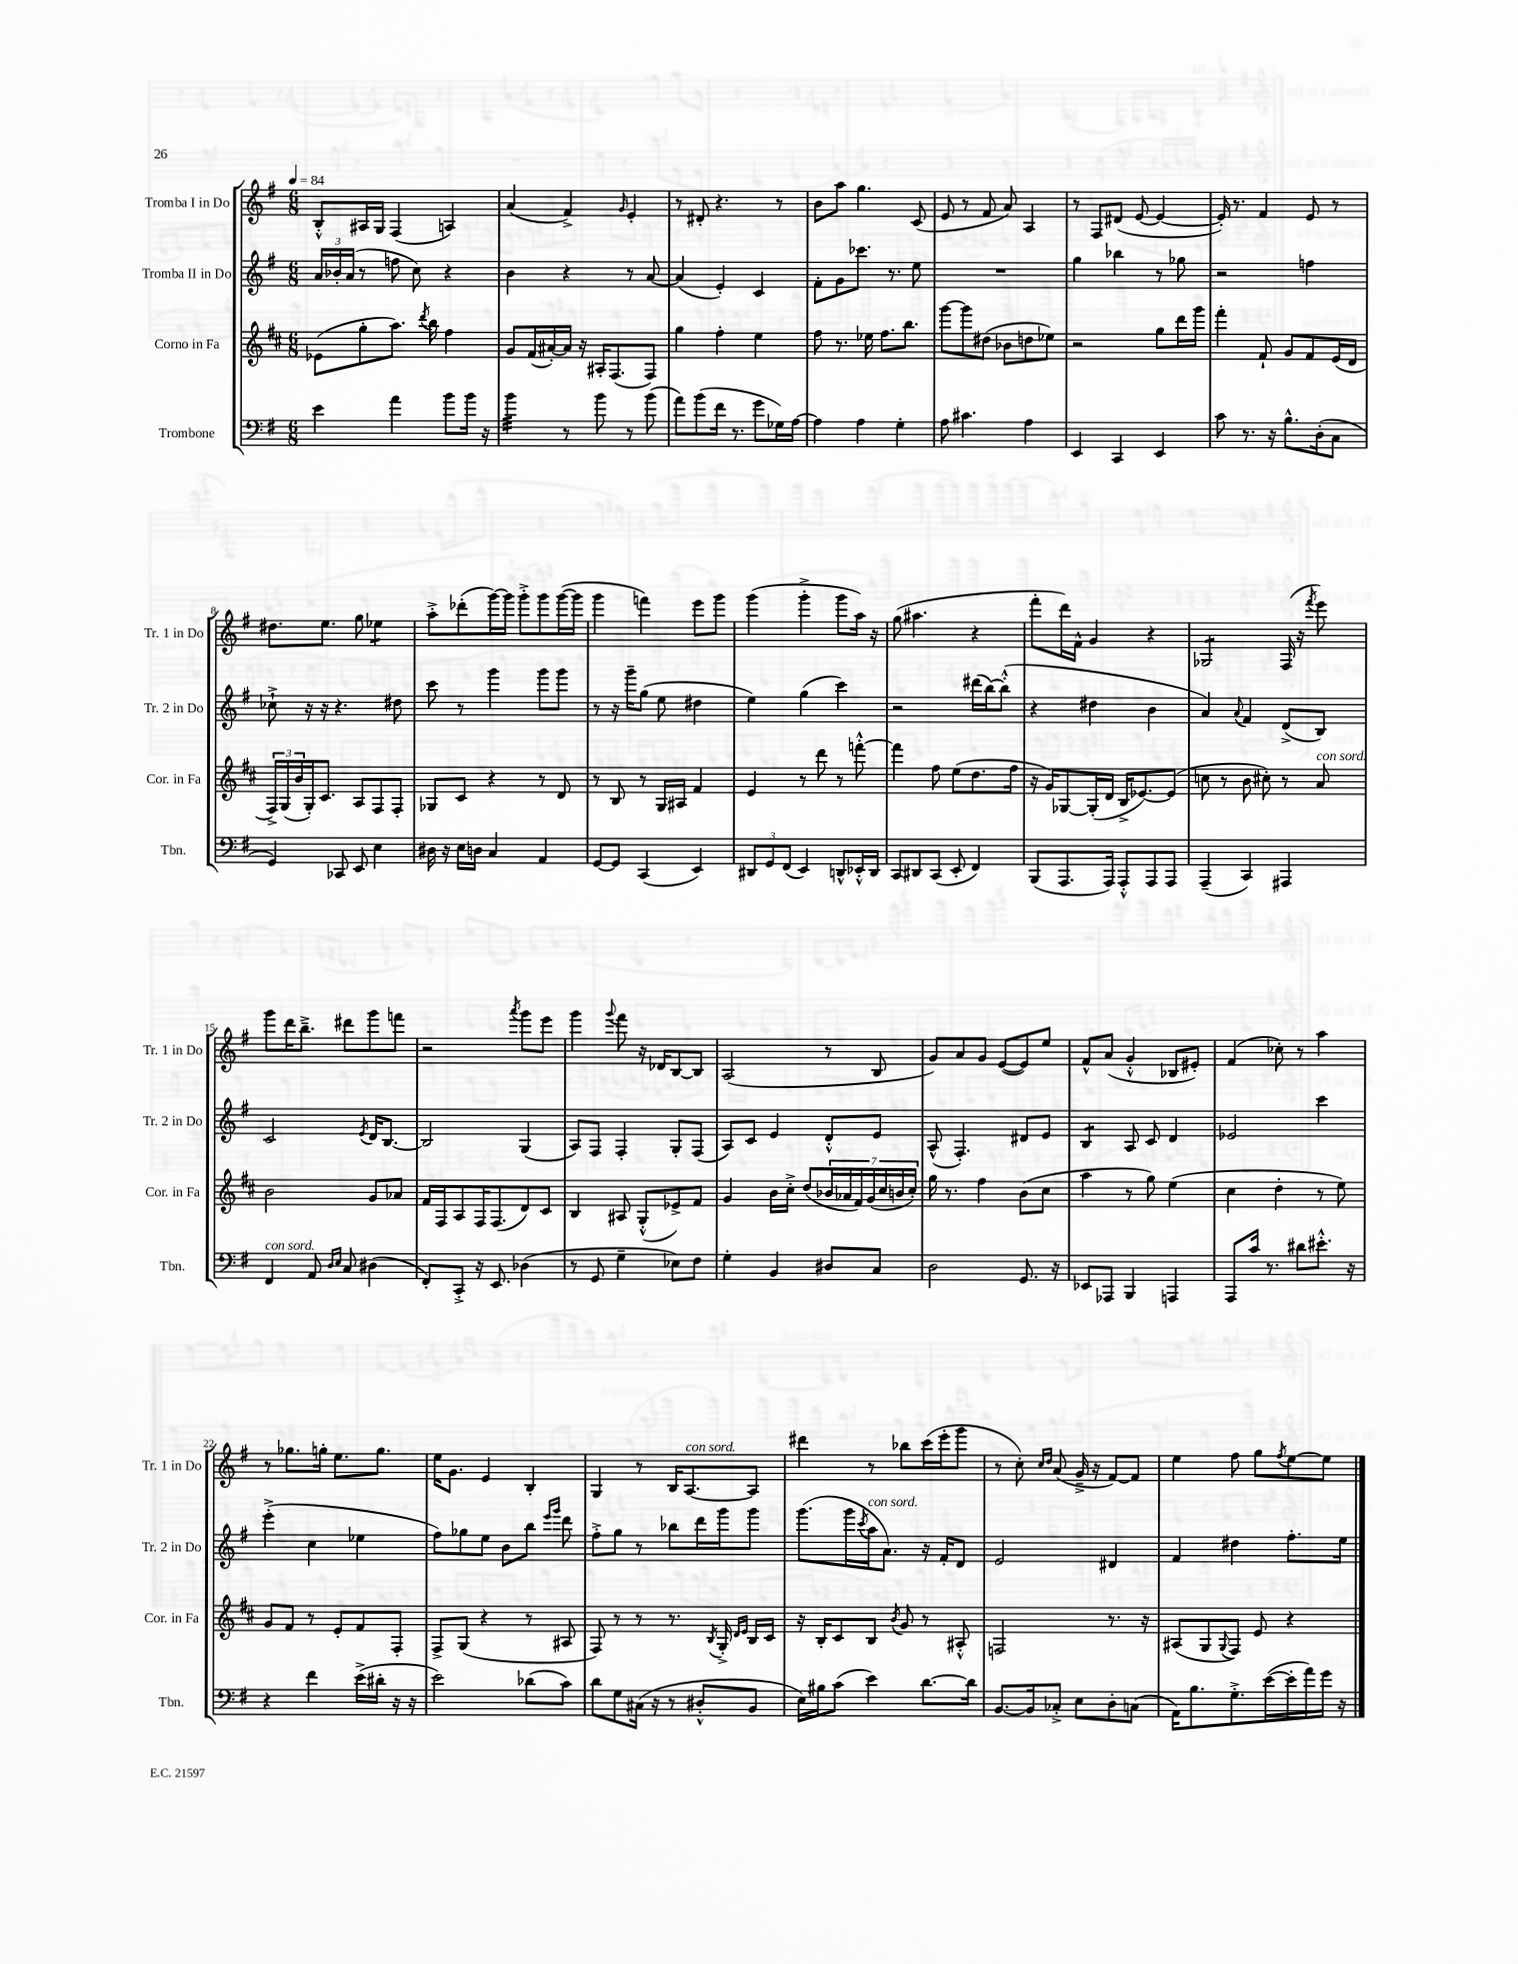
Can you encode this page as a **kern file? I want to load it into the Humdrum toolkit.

**kern	**kern	**kern	**kern
*staff4	*staff3	*staff2	*staff1
*clefF4	*clefG2	*clefG2	*clefG2
*k[f#]	*k[f#c#]	*k[f#]	*k[f#]
*M6/8	*M6/8	*M6/8	*M6/8
*MM84	*MM84	*MM84	*MM84
4e\	(8e-\L	24a/LL	8B'^^/L
.	.	24b-'/	.
.	.	(24a/JJ	.
.	8gg'\	8r	16A#/L
.	.	.	16G/JJ
4a\	8.aa\J)	8ff\	(4F#/
.	.	8cc\)	.
.	8qddd/	.	.
.	16bb\	.	.
8b\L	4ff#\	4r	4A/)
16b\Jk	.	.	.
16r	.	.	.
=	=	=	=
4b\	8g/L	4b\	(4a/
.	(16f#/L	.	.
.	[16a#'/)	.	.
8r	16a#/]JJ	4r	4f#^/)
.	16r	.	.
8b\	16A#'/LK	.	.
.	(8.F#/	.	.
.	.	.	16qqg/
8r	.	8r	4e'/
(8b\	8F#/J)	[8a/	.
=	=	=	=
8a\L)	4gg\	(4a/]	8r
(8b\	.	.	8d#'/
16f#\Jk	4ff#'\	4e'/)	4.r
8.r	.	.	.
8g\L	4ee\	4c/	.
16G-\L)	.	.	8r
[16A\JJ	.	.	.
=	=	=	=
4A\]	8ff#\	8f#'\L	8b\L
.	8.r	8g\	8aa\J
4A\	.	8.ccc-\J	4.gg\
.	16ee-\	.	.
.	8.ff#\L	.	.
.	.	8.r	.
4G'\	.	.	.
.	8.bb\J	.	.
.	.	8ee\	(8c/
=	=	=	=
8A\	[8ggg\L	2.r	8e/
4.c#\	8ggg\]	.	8r
.	(8dd#\J	.	8f#/
.	8b-\L	.	8a/)
4A\	8dd\	.	4A/
.	8ee-\J)	.	.
=	=	=	=
4EE/	2r	4gg\	8r
.	.	.	8F#/L
4CC/	.	4bb-\	(8d#/J
.	.	.	[8e/
4EE/	8gg\L	8r	4e/_
.	16ddd\L	8gg-\	.
.	16ggg\JJ	.	.
=	=	=	=
8c\	4fff#'\	2r	16e'/])
.	.	.	8.r
8.r	.	.	.
.	8f#`/	.	4f#/
16r	.	.	.
8.B^^\L	8g/L	.	.
.	8f#/	4ff\	8e/
(16D'\k	.	.	.
8C\J	(16e/L	.	8r
.	16d/JJ	.	.
=	=	=	=
4GG/)	24F#^/LL)	8cc-`^\	8.dd#\L
.	(24G/	.	.
.	24b/	.	.
.	16G'/J)	16r	.
.	8.c#/J	16r	8.ee\J
8CC-/	.	4.r	.
8EE/	8A/L	.	8gg\
4E\	8F#/	.	4ee-\
.	8F#'/J	8dd#\	.
=	=	=	=
16D#\	8G-/L	8ccc\	8aa'^\L
16r	.	.	.
16E\LL	8c#/J	8r	(8ddd-'\
16D\JJ	.	.	.
4C/	4r	4ggg\	[16ggg\L)
.	.	.	16ggg\]JJ
.	.	.	8ggg'^\L
4AA/	8r	8ggg\L	8ggg\
.	8d/	8ggg\J	([16ggg\L
.	.	.	16ggg\]JJ
=	=	=	=
[8GG/L	8r	8r	4ggg\
8GG/]J	8B/	16r	.
.	.	16ggg~\LK	.
(4CC/	8r	(8gg\J	4fff\)
.	16G/LL	8ee\	.
.	16A#/JJ	.	.
4EE/)	4f#/	4dd#\	8eee\L
.	.	.	8ggg\J
=	=	=	=
12DD#/L	4e/	4ee\)	(4ggg\
12GG/	.	.	.
(12FF#/J	.	.	.
4EE/)	8r	(4gg\	4ggg'^\
.	8ddd\	.	.
8DD^^/L	8r	4ccc\)	8ggg\L
16EE-'^^/L	[8fff'^^\	.	16aa\Jk)
16DD/JJ	.	.	16r
=	=	=	=
8CC/L	4fff\]	2r	(8gg\
8DD#/	.	.	4.aa#\
(8CC/J	8ff#\	.	.
8EE'/	(8ee\L	.	.
4FF#/)	8.dd\	(16ddd#\LL	4r
.	.	[16bb\J)	.
.	.	(8bb'^^\]J	.
.	16ff#\Jk	.	.
=	=	=	=
(8BBB/L	16r	4r	8fff#'\L
.	16g/LK)	.	.
8.AAA/	[8G-/	.	16ddd\L)
.	.	.	16f#^^\JJ
.	(16G-'/]L	4dd#\	4g/
16AAA/Jk)	16d/JJ	.	.
8AAA'^^/L	16B^/LK	.	.
.	[8.e-/)	.	.
8AAA/	.	4b\	4r
8AAA/J	(8e-/]J	.	.
=	=	=	=
(4AAA~/	8cc\	4a/)	2G-/
.	8r	.	.
.	.	8qqa/	.
4CC/)	8b\	4f#/	.
.	8cc#'\)	.	.
4AAA#/	8r	(8d^/L	(16F#/
.	.	.	16r
.	.	.	8qfff#/
.	8a/	8B/J)	8eee\)
=	=	=	=
4FF#/	2b\	2c/	8ggg\L
.	.	.	16ddd\K
.	.	.	8.bb~^\J
8AA/	.	.	.
16qqD/LL	.	.	.
16qqE/JJ	.	.	.
8C/	.	.	8ddd#\L
.	.	8qe/	.
(4D#\	8g/L	16d/LK	8ggg\
.	.	[8.B/J	.
.	8a-/J	.	8fff\J
=	=	=	=
8FF#'/L)	16f#/LL	2B/]	2r
.	16F#/J	.	.
8CC'^/J	8A/	.	.
16r	16F#/K	.	.
8.EE/	(8.F#/	.	.
.	.	.	8qaaa/
(4D-\	8d/)	(4G/	8ggg\L
.	8c#/J	.	8eee\J
=	=	=	=
8r	4B/	8A/L)	4ggg\
8GG/	.	8F#/J	.
.	.	.	8qqggg/
4G~\	8A#/	4F#'/	8fff#\
.	(8G'^^/L	.	16r
.	.	.	16d-/LK
8E-\L)	8e-^/)	8G'/L	[8B/
8F#\J	8f#/J	(8F#/J	8B/]J
=	=	=	=
4G'\	4g/	8A/L)	(2A/
.	.	8c/J	.
4BB/	16b\LL	4e/	.
.	16cc#'^\JJ	.	.
.	(8dd/L	.	.
8D#/L	28b-/L	8d'^^/L	8r
.	28a-/	.	.
.	28f#/)	.	.
.	(28g/	.	.
8C/J	.	8e/J	8B/
.	28cc#/	.	.
.	28b/	.	.
.	28cc#'/JJ)	.	.
=	=	=	=
2D\	16gg\	(8A^^/	8g/L)
.	8.r	.	.
.	.	4.F#'/)	8a/
.	4ff#\	.	8g/J
.	.	.	([8e/L
8.GG/	(8b\L	8d#/L	8e/])
.	8cc#\J	8e/J	8ee/J
16r	.	.	.
=	=	=	=
8EE-/L	4aa\	4B/	8f#^^/L
8AAA-/J	.	.	(8a/J
4BBB/	8r	8A/	4g'^^/
.	8gg\)	8c/	.
4AAA/	(4ee\	4d/	8B-/L
.	.	.	8e#'/J)
=	=	=	=
8AAA/L	4cc#\	2e-/	(4f#/
16c/Jk	.	.	.
8.r	.	.	.
.	4dd'\	.	8cc-'\)
8d#\L	.	.	8r
8.e#'^^\J	8r	4ccc\	4aa\
.	8ee\)	.	.
16r	.	.	.
=	=	=	=
4r	8g/L	(4eee'^\	8r
.	8f#/J	.	8.gg-\L
4f#\	8r	4cc\	.
.	.	.	16gg'\Jk
.	8e'/L	.	8.ee\L
(16e^\LL	8f#/	4ee-\	.
16d#'\JJ	.	.	8.gg\J
16r	8F#'/J	.	.
16r	.	.	.
=	=	=	=
2e\)	8F#^/L	8ff#\L)	16ee\LK
.	.	.	8.g\J
.	(8G/J	8gg-\	.
.	4r	8ee\J	4e/
.	.	8b\L	.
(8d-\L	8r	8bb\J	4B'/
.	.	16qqeee/LL	.
.	.	16qqggg/JJ	.
8c\J)	8A#/	8ddd\	.
=	=	=	=
8d\L	8F#/)	8ff#'^\L	4G/
8G\	8r	8gg\J	.
(16C#\Jk	8r	8r	8r
16r	.	.	.
8r	8.r	8bb-\L	16B/LK
.	.	.	[8.A/
8D#'^^/L	.	16ddd\L	.
.	8qB/	.	.
.	16G'^/	16ggg\J	.
.	16qqd/LL	.	.
.	16qqe/JJ	.	.
8BB/J	16B/LL	8ggg\J	8A/]J
.	16c#/JJ	.	.
=	=	=	=
16E\LL)	16r	(8.ggg\L	4ddd#\
16B#\J	16B'/LK	.	.
(8c\J	8c#/	.	.
.	.	16ggg\L	.
.	.	8qccc/	.
4e\)	8B/J	16aa\J	8r
.	.	8.a\J)	.
.	8qb/	.	.
.	8g/	.	8bb-\L
[8.d\L	8r	16r	(16ccc\L
.	.	16f#'/LK	16eee'\J
.	8A#'^^/	8d/J	8ggg\J
16d\]Jk	.	.	.
=	=	=	=
[8.BB/L	2F/	2e/	8r
.	.	.	8cc'\)
16BB/]k	.	.	.
.	.	.	16qqcc/LL
.	.	.	16qqdd/JJ
8C-'^/J	.	.	(8a/
8E\L	.	.	16g~^/
.	.	.	16r
8D'\	8.r	4d#/	[8f#/L)
(8C\J	.	.	8f#/]J
.	16r	.	.
=	=	=	=
16AA\LK)	(8A#/L	4f#/	4ee\
8.B\	.	.	.
.	8G/	.	.
.	8qqG/	.	.
8.G'^\	8F#/J)	4dd#\	8ff#\
.	8e/	.	8gg\L
([16e\L	.	.	.
.	.	.	8qff#/
16e'\]	4r	8.ff#'\L	[8ee\
16a\)	.	.	.
16g\JJ	.	.	8ee\]J
16r	.	16ee\Jk	.
==	==	==	==
*-	*-	*-	*-
